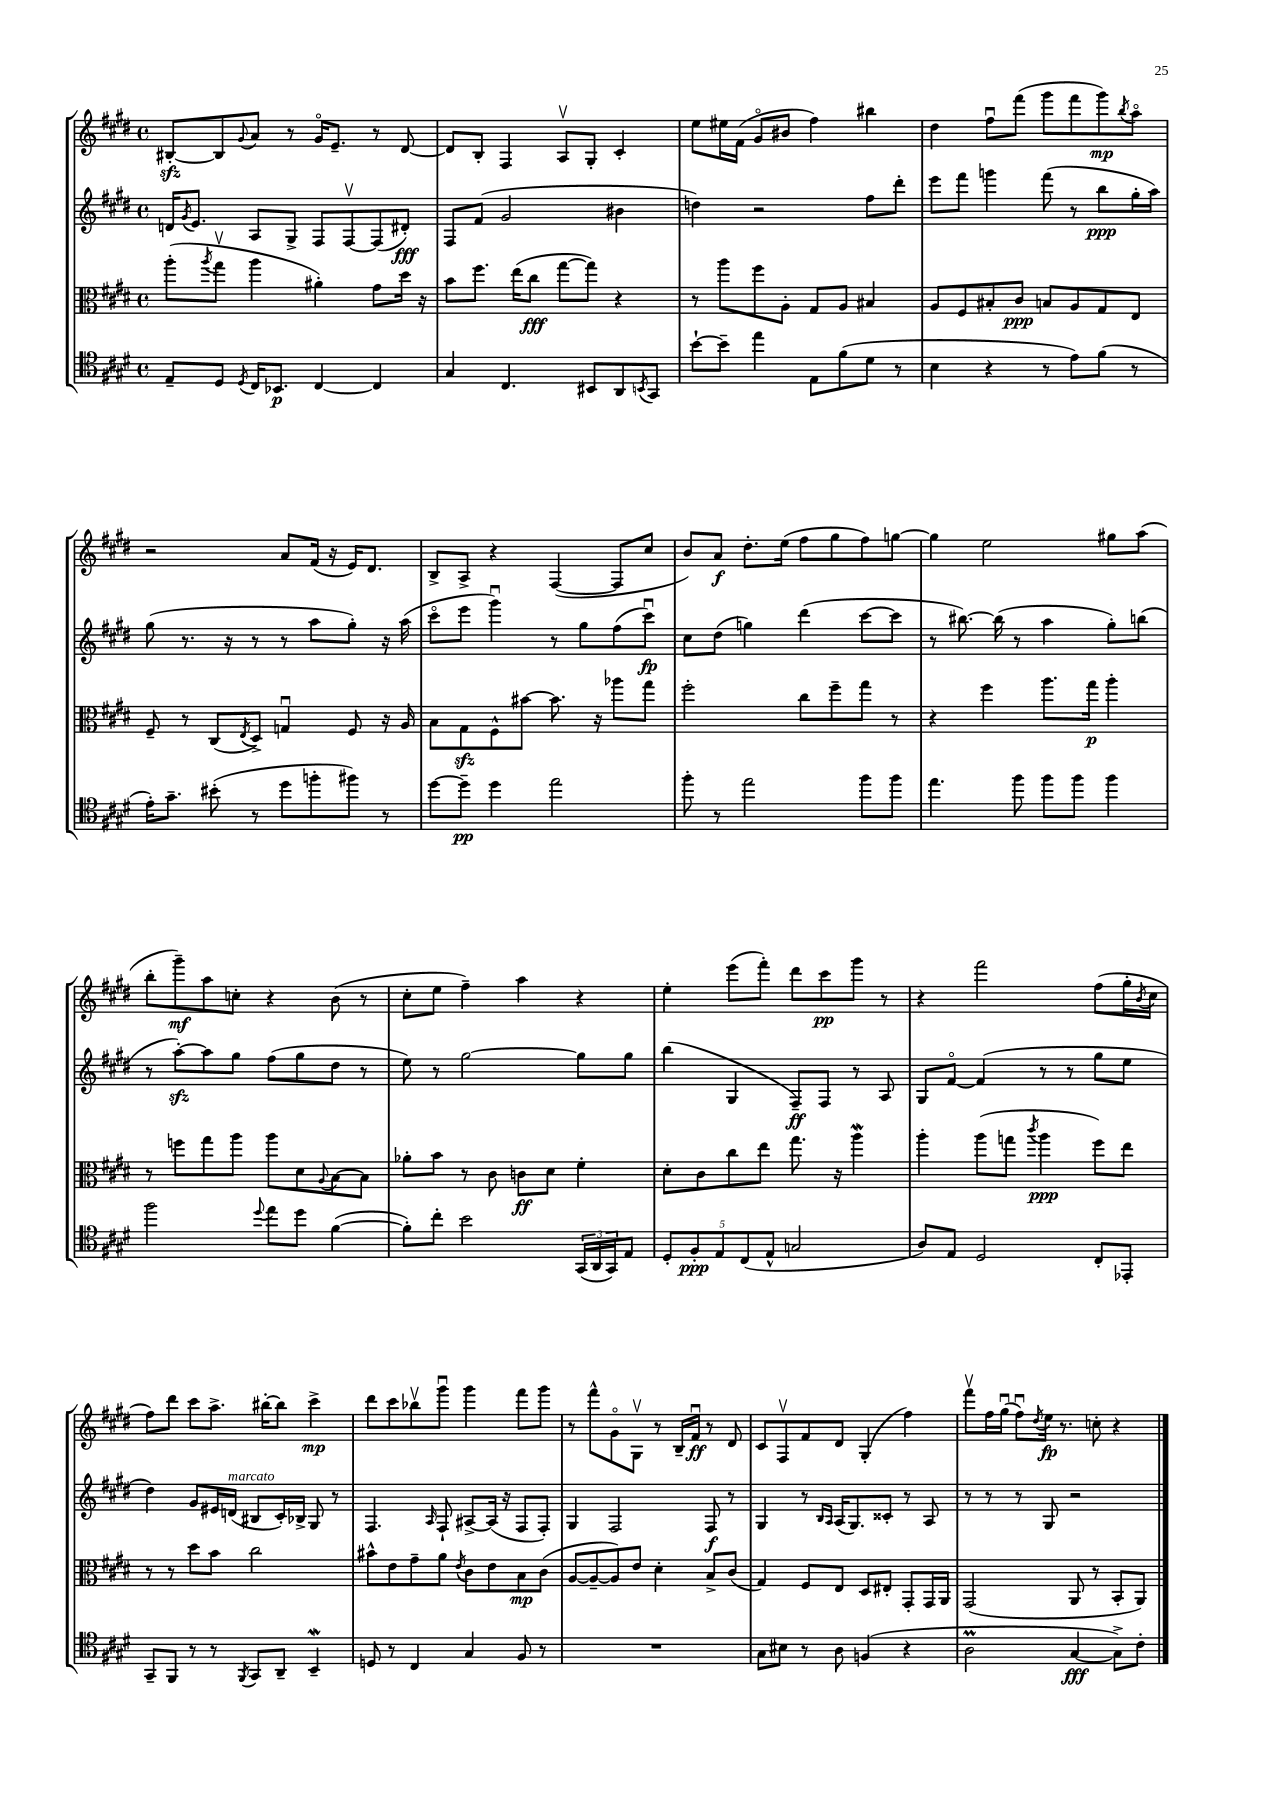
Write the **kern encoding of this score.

**kern	**kern	**kern	**kern
*staff4	*staff3	*staff2	*staff1
*clefC4	*clefC3	*clefG2	*clefG2
*k[f#c#g#d#]	*k[f#c#g#d#]	*k[f#c#g#d#]	*k[f#c#g#d#]
*M4/4	*M4/4	*M4/4	*M4/4
*met(c)	*met(c)	*met(c)	*met(c)
8E~	(8aa'	16d	[8B#'
.	.	8qg#	.
.	.	8.e	.
.	8qaa	.	.
8D#	8gg#v	.	8B#]
8qD#	.	.	8qqg#
16C#	4aa	8A	8a
8.BB-	.	.	.
.	.	8G#^	8r
[4C#	4a#')	8F#	16g#o
.	.	.	8.e~
.	.	[8F#v	.
4C#]	8g#	(8F#]	8r
.	16dd#	8d#')	[8d#
.	16r	.	.
=	=	=	=
4G#	8b	8F#	8d#]
.	8.ff#	(8f#	8B'
4.C#	.	2g#	4F#
.	(16ee	.	.
.	8cc#	.	.
.	[8gg#	.	8Av
8BB#	8gg#])	.	8G#'
8AA	4r	4b#	4c#'
8qBB	.	.	.
8GG#	.	.	.
=	=	=	=
[8b`	8r	4dd)	8ee
8b~]	8aa	.	16ee#
.	.	.	(16f#
4ee	8ff#	2r	8g#o
.	8A'	.	8b#
8E	8G#	.	4ff#)
(8f#	8A	.	.
8d#	4B#	8ff#	4bb#
8r	.	8ddd#'	.
=	=	=	=
4B	8A	8eee	4dd#
.	8F#	8fff#	.
4r	8B#'	4ggg	8ff#u
.	8c#	.	(8fff#
8r	8B	(8fff#	8ggg#
8e)	8A	8r	8fff#
(8f#	8G#	8bb	8ggg#)
.	.	.	8qbb
8r	8E	16gg#'	8aao
.	.	16aa)	.
=	=	=	=
16e')	8F#~	(8gg#	2r
8.g#~	.	.	.
.	8r	8.r	.
(8b#'	(8C#	.	.
.	.	16r	.
.	8qE	.	.
8r	8D#^)	8r	.
8dd#	4Gu	8r	8a
8ff'	.	8aa	(16f#
.	.	.	16r
8ff#)	8F#	8gg#')	16e)
.	.	.	8.d#
8r	16r	16r	.
.	16A	(16aa	.
=	=	=	=
[8dd#	8B	8ccc#o	8B^
8dd#~]	8G#	8eee	8A^
4dd#	8F#^^	4ggg#u)	4r
.	[8b#	.	.
2ee	8.b#]	8r	([4F#
.	.	8gg#	.
.	16r	.	.
.	8aa-	(8ff#	8F#]
.	8gg#	8ccc#u)	8cc#
=	=	=	=
8ff#'	2ff#'	8cc#	8b)
8r	.	(8dd#	8a
2ee	.	4gg)	8.dd#'
.	.	.	(16ee
.	8cc#	(4ddd#	8ff#
.	8ff#~	.	8gg#
8ff#	8gg#	[8ccc#	8ff#)
8ff#	8r	8ccc#]	[8gg
=	=	=	=
4.ee	4r	8r	4gg]
.	.	[8.bb#)	.
.	4ff#	.	2ee
.	.	(16bb#]	.
8ff#	.	8r	.
8ff#	8.aa	4aa	.
8ff#	.	.	.
.	16gg#	.	.
4ff#	4aa'	8gg#')	8gg#
.	.	(8bb	(8aa
=	=	=	=
2ff#	8r	8r	8bb'
.	8ff	[8aa')	8ggg#~)
.	8gg#	8aa]	8aa
.	8aa	8gg#	8cc'
8qqdd#	.	.	.
8ee	8aa	(8ff#	4r
8dd#	8d#	8gg#	.
.	8qqA	.	.
([4f#	[8B	8dd#	(8b
.	8B]	8r	8r
=	=	=	=
8f#'])	8a-'	8ee)	8cc#'
8cc#'	8b	8r	8ee
2b	8r	[2gg#	4ff#~)
.	8c#	.	.
.	8c	.	4aa
.	8d#	.	.
(24GG#	4f#'	8gg#]	4r
24AA	.	.	.
24GG#)	.	.	.
8E	.	8gg#	.
=	=	=	=
10D#'	8d#'	(4bb	4ee'
10F#'	.	.	.
.	8c#	.	.
10E	.	.	.
.	8cc#	4G#	(8eee
(10C#	.	.	.
.	8ee	.	8fff#')
10E^^	.	.	.
2G	8.gg#	8F#~)	8ddd#
.	.	8F#	8ccc#
.	16r	.	.
.	4aa	8r	8ggg#
.	.	8A	8r
=	=	=	=
8A)	4aa'	8G#	4r
8E	.	[8f#o	.
2D#	(8aa	(4f#]	2fff#
.	8gg	.	.
.	8qccc#	.	.
.	4aa	8r	.
.	.	8r	.
8C#'	8ff#)	8gg#	(8ff#
8EE-'	8ee	8ee	16gg#'
.	.	.	8qb
.	.	.	16cc#
=	=	=	=
8GG#~	8r	4dd#)	8ff#)
8FF#	8r	.	8ddd#
8r	8dd#	8g#	8ccc#
8r	8b	16e#	8.aa^
.	.	(16d	.
8qFF#	.	.	.
8GG#	2cc#	8B#	.
.	.	.	[16bb#'
8AA~	.	16c#')	8bb#]
.	.	16B-^	.
4BB~	.	8G#	4ccc#^
.	.	8r	.
=	=	=	=
8D	8b#^^	4.F#	8ddd#
8r	8e	.	8ccc#
4C#	8g#~	.	8bb-v
.	.	16qqA	.
.	8a	8F#`	8ggg#u
.	8qe	.	.
4G#	8c#	[8A#^	4ggg#
.	8e	(16A#]	.
.	.	16r	.
8F#	8B	8F#	8fff#
8r	(8c#	8F#')	8ggg#
=	=	=	=
1r	[8A	4G#	8r
.	8A~_	.	8fff#^^
.	8A])	2F#	8g#o
.	8e	.	8G#v
.	4d#'	.	8r
.	.	.	16B~
.	.	.	16f#u
.	8B^	8F#	8r
.	(8c#	8r	8d#
=	=	=	=
8G#	4G#)	4G#	8c#
8B#	.	.	8F#v
8r	8F#	8r	8f#
.	.	16qqB	.
.	.	16qqA	.
8A	8E	(16A	8d#
.	.	8.G#)	.
(4F	8D#	.	(4G#'
.	8E#'	8c##'	.
4r	8GG#'	8r	4ff#)
.	16GG#	8A	.
.	16AA	.	.
=	=	=	=
2A	(2GG#	8r	8fff#v
.	.	8r	16ff#
.	.	.	(16gg#u
.	.	8r	8ff#u)
.	.	.	8qdd#
.	.	8G#	16ee
.	.	.	8.r
[4G#	8AA	2r	.
.	8r	.	8cc'
8G#^])	8BB'	.	4r
8c#'	8AA)	.	.
==	==	==	==
*-	*-	*-	*-
